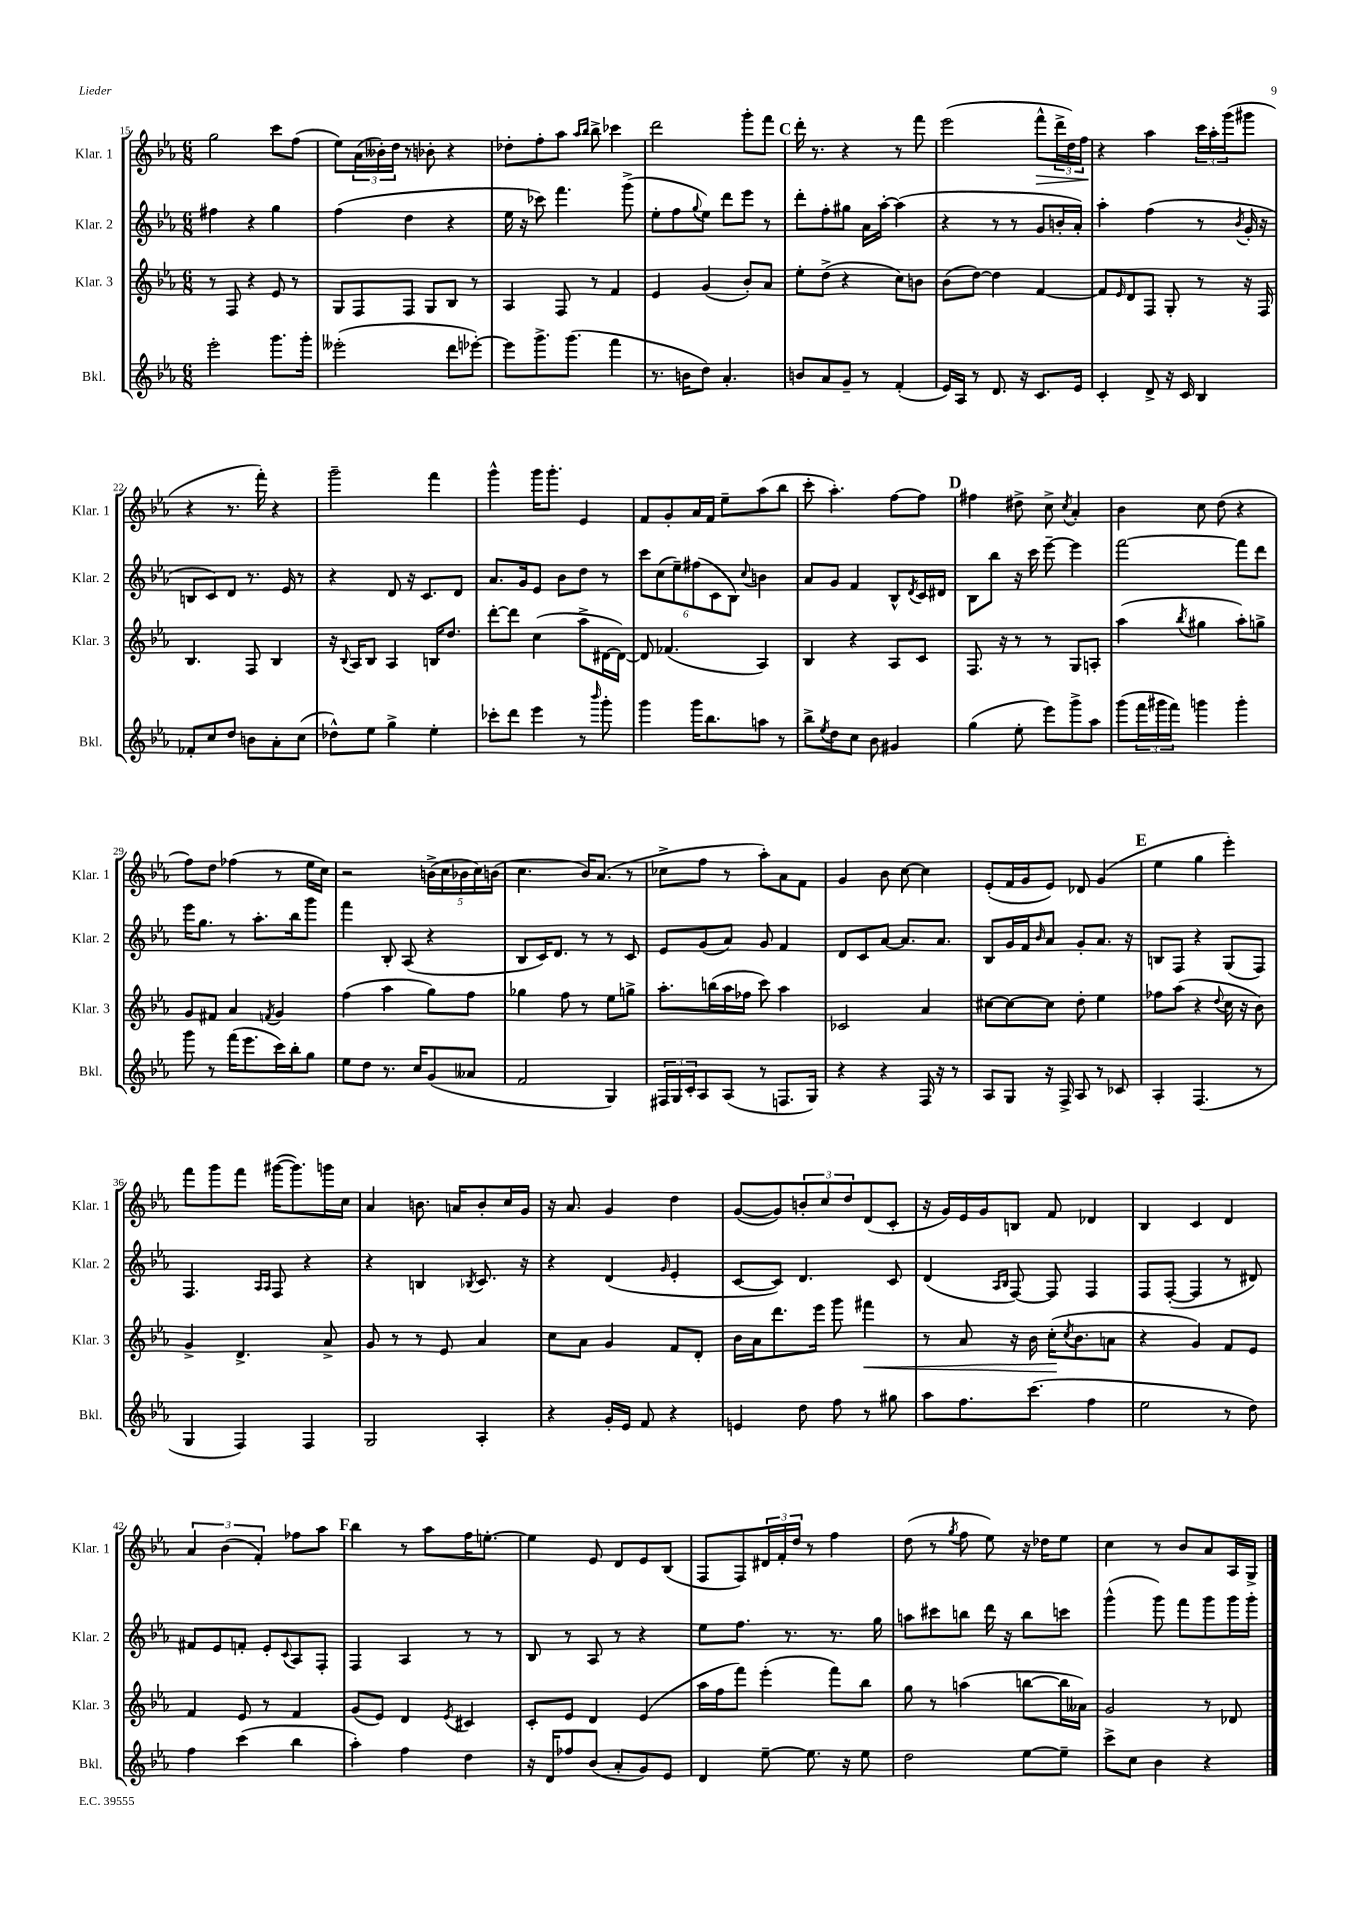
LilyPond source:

<<
\new StaffGroup <<
\new Staff = "s0" \with { instrumentName = "Klar. 1" shortInstrumentName = "Klar. 1" } {
    \clef treble \key ees \major \numericTimeSignature \time 6/8
    g''2 c'''8 f''8( |
    ees''8) \tuplet 3/2 { aes'16( beses'16-.) d''16 } r8 bes'8-. r4 |
    des''8-. f''8-. aes''8 \grace { aes''16 bes''16 } bes''8-> ces'''4 |
    d'''2 g'''8-. f'''8 |
    \mark \markup { \bold "C" } d'''16-. r8. r4 r8 f'''8 |
    ees'''2( f'''8-^\> \tuplet 3/2 { d'''16-> d''16) f''16\! } |
    r4 aes''4 \tuplet 3/2 { c'''16 aes''16-. g'''16( } gis'''8 |
    r4 r8. f'''16-.) r4 |
    g'''2-- f'''4 |
    g'''4-^ g'''16 g'''8.-. ees'4 |
    f'8 g'8-. aes'16 f'16 ees''8-- aes''8( bes''8 |
    c'''8-. aes''4.-.) f''8~ f''8 |
    \mark \markup { \bold "D" } fis''4 dis''8-> c''8-> \acciaccatura { c''8 } aes'4-. |
    bes'4 c''8 d''8( r4 |
    f''8) d''8 fes''4( r8 ees''16 c''16) |
    r2 \tuplet 5/4 { b'16->( c''16 bes'16 c''16) b'16( } |
    c''4. bes'16) aes'8.( r8 |
    ces''8-> f''8 r8 aes''8-.) aes'8 f'8 |
    g'4 bes'8 c''8~ c''4 |
    ees'8-.( f'16 g'16 ees'8) des'8 g'4( |
    \mark \markup { \bold "E" } ees''4 g''4 ees'''4-.) |
    f'''8 g'''8 f'''8 gis'''16~( gis'''8.) g'''16 c''16 |
    aes'4 b'8. a'16 b'8-. c''16 g'16 |
    r16 aes'8. g'4 d''4 |
    g'8~( g'8) \tuplet 3/2 { b'8-. c''8 d''8 } d'8( c'8-. |
    r16 g'16) ees'16 g'16 b8 f'8 des'4 |
    bes4 c'4 d'4 |
    \tuplet 3/2 { aes'4 bes'4( f'4-.) } fes''8 aes''8 |
    \mark \markup { \bold "F" } bes''4 r8 aes''8 f''16 e''8.~-. |
    e''4 ees'8 d'8 ees'8 bes8( |
    f8 f8) \tuplet 3/2 { dis'16 f'16-. d''16 } r8 f''4 |
    d''8( r8 \acciaccatura { g''8 } f''8 ees''8) r16 des''16 ees''8 |
    c''4 r8 bes'8 aes'8 aes16 g16-> \bar "|." |
}
\new Staff = "s1" \with { instrumentName = "Klar. 2" shortInstrumentName = "Klar. 2" } {
    \clef treble \key ees \major \numericTimeSignature \time 6/8
    fis''4 r4 g''4 |
    f''4( d''4 r4 |
    ees''16 r16 ces'''8) f'''4. g'''8->( |
    ees''8-. f''8 \appoggiatura { g''8 } ees''8) d'''8 ees'''8 r8 |
    \mark \markup { \bold "C" } d'''8-. f''8-. gis''8 aes'16 aes''16~-. aes''4( |
    r4 r8 r8 g'8 b'16-. aes'16-.) |
    aes''4-. f''4( r8 \acciaccatura { bes'8 } g'16-. r16 |
    b8 c'8) d'8 r8. ees'16 r8 |
    r4 d'8 r16 c'8. d'8 |
    aes'8. g'16 ees'8 bes'8 d''8 r8 |
    \tuplet 6/4 { c'''8 c''8( ees''8--) fis''8( c'8 bes8) } \appoggiatura { c''8 } b'4 |
    aes'8 g'8 f'4 bes8-^ \acciaccatura { d'8 } c'16 dis'16 |
    \mark \markup { \bold "D" } bes8 bes''8 r16 c'''16 ees'''8~-- ees'''4 |
    f'''2~ f'''8 d'''8 |
    ees'''16 g''8. r8 aes''8.-. bes''16 g'''8 |
    f'''4 bes8-. aes8( r4 |
    bes8 c'16) d'8. r8 r8 c'8 |
    ees'8 g'8( aes'8) g'8 f'4 |
    d'8 c'8 aes'8~ aes'8. aes'8. |
    bes8 g'16 f'16 \grace { bes'16 } aes'8 g'8-. aes'8. r16 |
    \mark \markup { \bold "E" } b8 f8 r4 g8( f8) |
    f4. \grace { aes16 aes16 } f8 r4 |
    r4 b4 \acciaccatura { bes8 } c'8. r16 |
    r4 d'4( \grace { g'16 } ees'4-. |
    c'8~ c'8) d'4. c'8 |
    d'4( \grace { aes16 bes16 } f8~) f8 f4 |
    f8 f8~-.( f4 r8 dis'8) |
    fis'8 ees'8 f'8-. ees'8-. \appoggiatura { c'8 } aes8 f8-. |
    \mark \markup { \bold "F" } f4 aes4 r8 r8 |
    bes8 r8 aes8 r8 r4 |
    ees''8 f''8. r8. r8. g''16 |
    a''8 cis'''8 b''8 d'''16 r16 b''8 c'''8 |
    g'''4-^( g'''8) f'''8 g'''8 g'''16 g'''16-. \bar "|." |
}
\new Staff = "s2" \with { instrumentName = "Klar. 3" shortInstrumentName = "Klar. 3" } {
    \clef treble \key ees \major \numericTimeSignature \time 6/8
    r8 f8 r4 ees'8 r8 |
    g8 f8 f8 g8 bes8 r8 |
    aes4 f8 r8 f'4 |
    ees'4 g'4( bes'8-.) aes'8 |
    \mark \markup { \bold "C" } ees''8-. d''8->( r4 c''8) b'8 |
    bes'8( d''8~) d''4 f'4~ |
    f'8 \grace { ees'16 } d'8 f8 g8-. r8 r16 f16 |
    bes4. f8 bes4 |
    r16 \appoggiatura { bes8 } aes16 bes8 aes4 b16 d''8. |
    d'''8~-. d'''8 c''4( aes''8-> dis'16~ dis'16~) |
    dis'8 fes'4.( aes4) |
    bes4 r4 aes8 c'8 |
    \mark \markup { \bold "D" } f8. r16 r8 r8 g8 a8-. |
    aes''4( \acciaccatura { bes''8 } gis''4 aes''8-.) g''8-> |
    g'8 fis'8 aes'4 \acciaccatura { f'8 } g'4 |
    f''4( aes''4 g''8) f''8 |
    ges''4 f''8 r8 ees''8 g''8-> |
    aes''8.-. b''16( aes''16 fes''16 c'''8) aes''4 |
    ces'2 aes'4 |
    cis''8~ cis''8~ cis''8 d''8-. ees''4 |
    \mark \markup { \bold "E" } fes''8 aes''8( r4 \appoggiatura { d''8 } c''16 r16 bes'8) |
    g'4-> d'4.-> aes'8-> |
    g'8 r8 r8 ees'8 aes'4 |
    c''8 aes'8 g'4 f'8 d'8-. |
    bes'16 aes'16 d'''8. ees'''16 g'''8 fis'''4\< |
    r8 aes'8 r16 bes'16 c''16-.\!( \acciaccatura { c''8 } bes'8. a'8 |
    r4 g'4) f'8 ees'8 |
    f'4 ees'8 r8 f'4 |
    \mark \markup { \bold "F" } g'8( ees'8) d'4 \acciaccatura { ees'8 } cis'4 |
    c'8-. ees'8 d'4 ees'4( |
    aes''16 f''16 f'''8) ees'''4-.( f'''8) bes''8 |
    g''8 r8 a''4( b''8~ b''16 aeses'16) |
    g'2 r8 des'8 \bar "|." |
}
\new Staff = "s3" \with { instrumentName = "Bkl." shortInstrumentName = "Bkl." } {
    \clef treble \key ees \major \numericTimeSignature \time 6/8
    ees'''2-. g'''8. g'''16-. |
    eeses'''2-.( d'''8 ees'''8~-.) |
    ees'''8 g'''8.-> g'''8.( f'''4 |
    r8. b'16 d''8) aes'4.-. |
    \mark \markup { \bold "C" } b'8 aes'8 g'8-- r8 f'4-.( |
    ees'16) aes16 r8 d'8. r16 c'8. ees'16 |
    c'4-. d'8-> r16 c'16 bes4 |
    fes'8-. c''8 d''8 b'8 aes'8-. c''8( |
    des''8-^) ees''8 g''4-> ees''4-. |
    ces'''8-. d'''8 ees'''4 r8 \grace { bes'''16 } g'''8-. |
    g'''4 g'''16 bes''8. a''8 r8 |
    bes''8-> \acciaccatura { ees''8 } d''8 c''8 bes'8 gis'4 |
    \mark \markup { \bold "D" } g''4( ees''8-. ees'''8) g'''8-> aes''8 |
    g'''8( \tuplet 3/2 { f'''16 gis'''16 f'''16) } g'''4 g'''4-. |
    g'''8 r8 f'''16( ees'''8. c'''16) bes''16-. g''8 |
    ees''8 d''8 r8. c''16 g'8( aeses'8 |
    f'2 g4) |
    \tuplet 3/2 { fis16 g16 c'16-. } aes8 aes8( r8 f8. g16) |
    r4 r4 f16 r16 r8 |
    aes8 g8 r16 f16-> aes8 r8 ces'8 |
    \mark \markup { \bold "E" } aes4-. f4.( r8 |
    g4 f4) f4 |
    g2 aes4-. |
    r4 g'16-. ees'16 f'8 r4 |
    e'4 d''8 f''8 r8 gis''8 |
    aes''8 f''8. c'''8.( f''4 |
    ees''2 r8 d''8) |
    f''4 c'''4( bes''4 |
    \mark \markup { \bold "F" } aes''4-.) f''4 d''4 |
    r16 d'16 fes''8 bes'8( aes'8-. g'8) ees'8 |
    d'4 ees''8~-- ees''8. r16 ees''8 |
    d''2 ees''8~ ees''8-- |
    c'''8-> c''8 bes'4 r4 \bar "|." |
}
>>
>>
\layout { \context { \Score currentBarNumber = #15 } }
